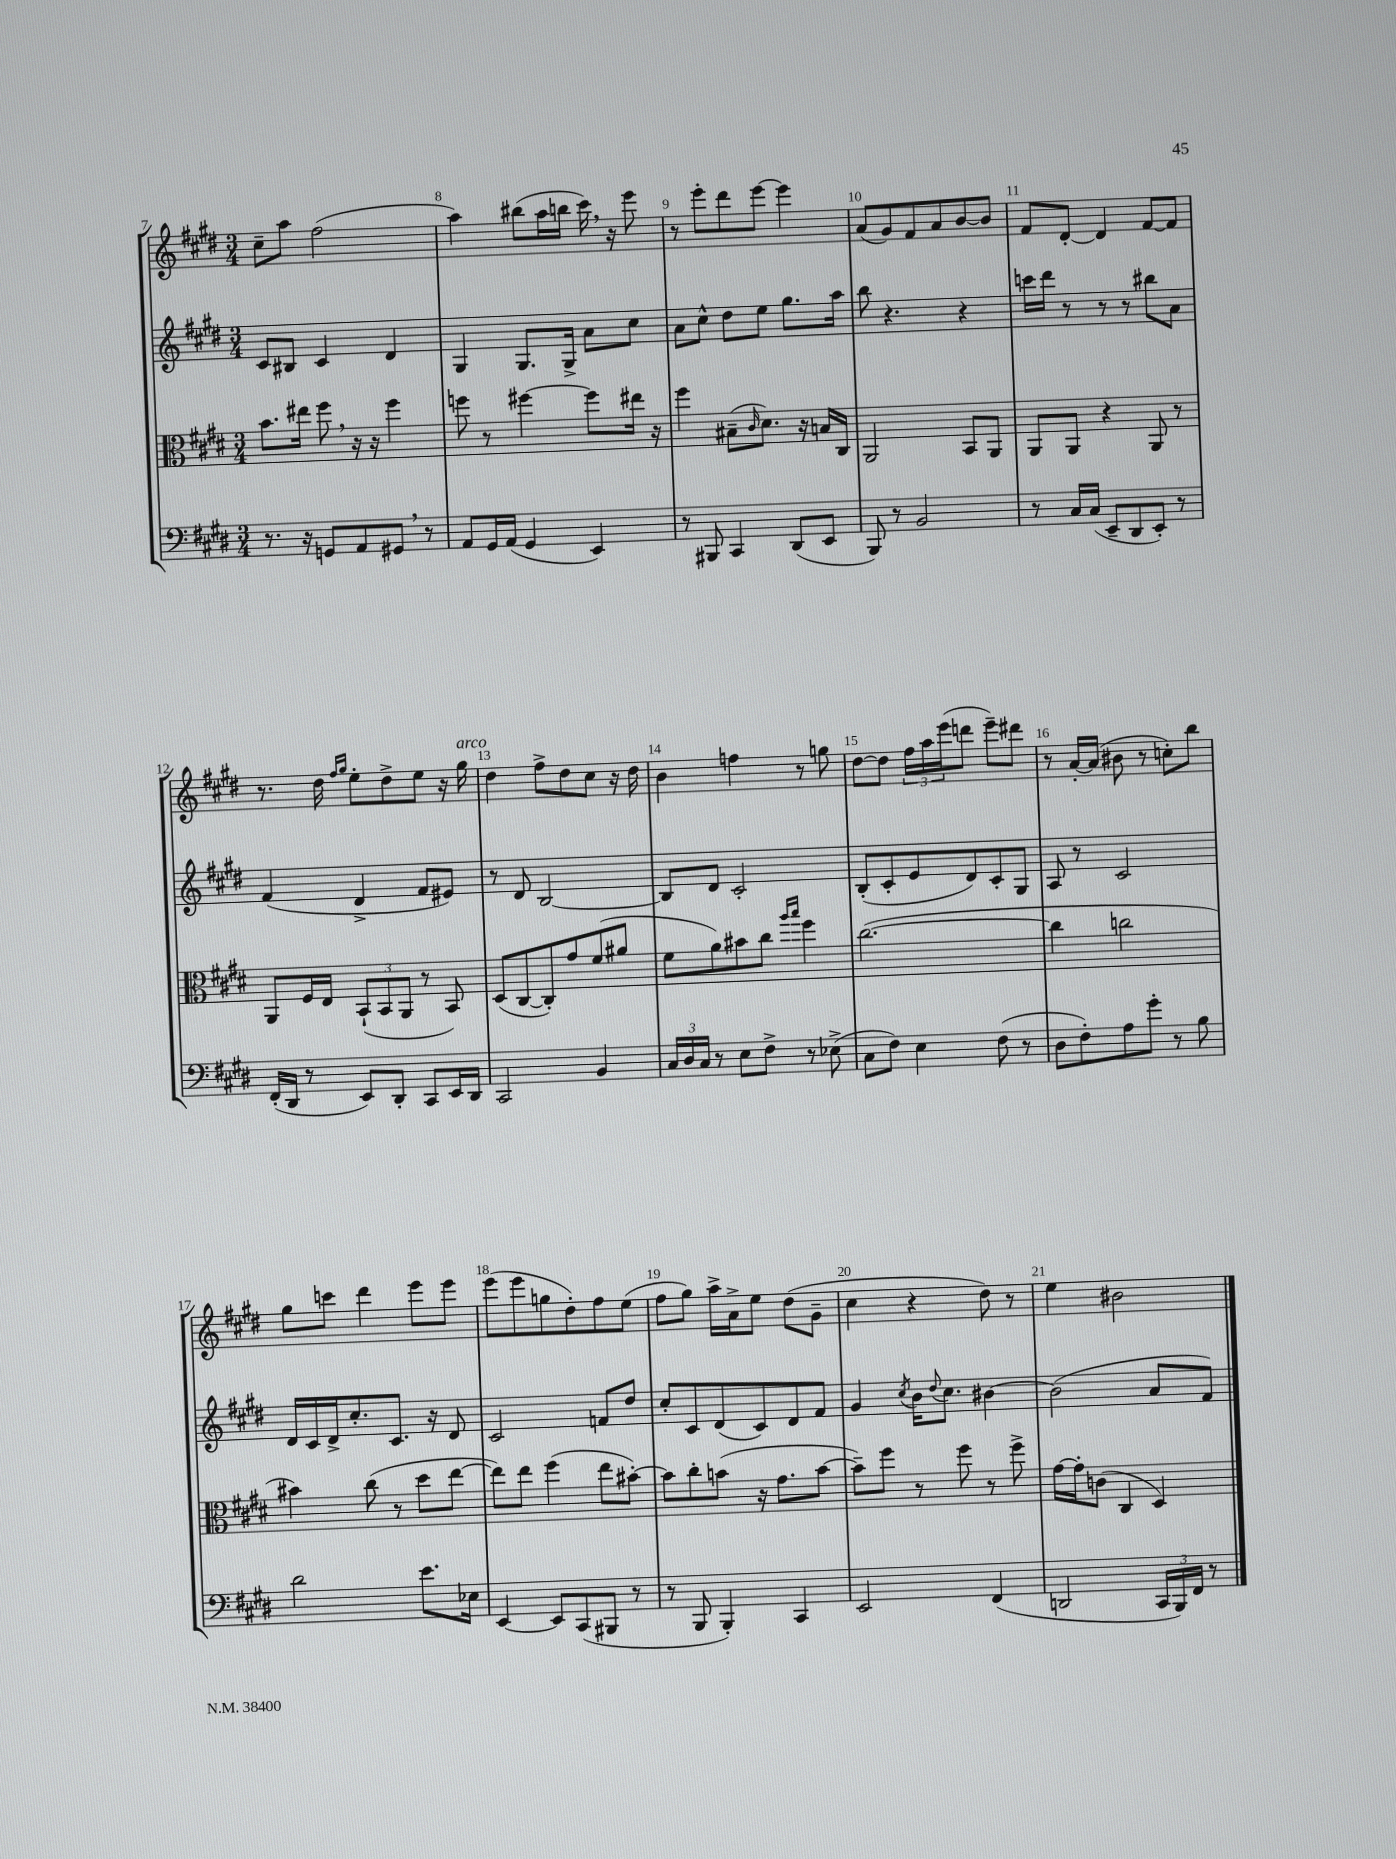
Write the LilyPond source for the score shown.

<<
\new StaffGroup <<
\new Staff = "s0" {
    \clef treble \key e \major \numericTimeSignature \time 3/4
    cis''8-- a''8 fis''2( |
    a''4) bis''8( a''16 b''16 cis'''16) \breathe r16 e'''8 |
    r8 e'''8-. dis'''8 e'''8~ e'''4 |
    a'8( gis'8) fis'8 a'8 b'8~ b'8 |
    fis'8 dis'8~-. dis'4 fis'8~ fis'8 |
    r8. dis''16 \grace { fis''16 gis''16 } e''8-. dis''8-> e''8 r16 gis''16^\markup { \italic "arco" } |
    dis''4 fis''8-> dis''8 cis''8 r16 dis''16 |
    b'4 f''4 r8 g''8 |
    dis''8~ dis''8 \tuplet 3/2 { fis''16 a''16 e'''16( } d'''8 e'''8--) dis'''8 |
    r8 a'16~-. a'16( bis'8 r8 c''8-.) b''8 |
    gis''8 c'''8 dis'''4 e'''8 e'''8 |
    e'''8( e'''8 g''8 dis''8-.) fis''8 e''8( |
    fis''8 gis''8) a''16-> a'16-> e''8 dis''8( gis'8-- |
    cis''4 r4 dis''8) r8 |
    e''4 bis'2 \bar "|." |
}
\new Staff = "s1" {
    \clef treble \key e \major \numericTimeSignature \time 3/4
    cis'8 bis8 cis'4 dis'4 |
    gis4 gis8. gis16-> a'8 cis''8 |
    a'8 cis''8-^ dis''8 e''8 gis''8. a''16 |
    b''8 r4. r4 |
    c'''16 dis'''16 r8 r8 r8 bis''8 a'8 |
    fis'4( dis'4-> fis'8 eis'8) |
    r8 dis'8 b2~ |
    b8 dis'8 cis'2-. |
    b8-.( cis'8-. e'8 dis'8) cis'8-. gis8 |
    a8 r8 cis'2 |
    dis'16 cis'16 dis'16-> cis''8.-. cis'8. r16 dis'8 |
    cis'2 f'8 dis''8 |
    cis''8-. cis'8 dis'8( cis'8) dis'8 fis'8 |
    gis'4 \acciaccatura { cis''8 } b'16 \appoggiatura { dis''8 } cis''8. bis'4~ |
    bis'2( a'8 fis'8) \bar "|." |
}
\new Staff = "s2" {
    \clef alto \key e \major \numericTimeSignature \time 3/4
    b'8. eis''16 fis''8 \breathe r16 r16 fis''4 |
    f''8 r8 fis''4~ fis''8 eis''16 r16 |
    fis''4 bis8--( \grace { cis'16 } dis'8.) r16 b16 cis16 |
    a,2 b,8 a,8 |
    a,8 a,8 r4 a,8 r8 |
    a,8 fis16 e16 \tuplet 3/2 { b,8-!( b,8 a,8 } r8 b,8) |
    dis8( cis8~ cis8-.) gis'8 fis'8( ais'8 |
    fis'8 a'8) bis'8 cis''8 \grace { a''16 b''16 } fis''4 |
    cis''2.~( |
    cis''4 c''2 |
    bis'4) cis''8( r8 dis''8 e''8~ |
    e''8) e''8 fis''4( e''8 bis'8~-.) |
    bis'8 cis''8-. b'8( r16 gis'8. b'8~ |
    b'8--) fis''8 r8 fis''8 r8 fis''8-> |
    gis'16~ gis'16-. c'8( cis4 dis4) \bar "|." |
}
\new Staff = "s3" {
    \clef bass \key e \major \numericTimeSignature \time 3/4
    r8. r16 g,8 a,8 gis,8 \breathe r8 |
    a,8 gis,16 a,16( gis,4 e,4) |
    r8 bis,,8 cis,4 dis,8( e,8 |
    b,,8) r8 b,2 |
    r8 cis16 cis16( e,8-- dis,8 e,8-.) r8 |
    fis,16-.( dis,16 r8 e,8) dis,8-. cis,8 e,16 dis,16 |
    cis,2 b,4 |
    \tuplet 3/2 { cis16 dis16 cis16 } r8 e8 fis8-> r8 ees8->( |
    cis8 fis8) e4 fis8( r8 |
    dis8 fis8-.) a8 gis'8-. r8 b8 |
    dis'2 e'8. ees16 |
    e,4~ e,8 cis,8( bis,,8 r8 |
    r8 b,,8 b,,4-.) cis,4 |
    e,2 fis,4( |
    d,2 \tuplet 3/2 { cis,16 b,,16) fis,16 } r8 \bar "|." |
}
>>
>>
\layout { \context { \Score currentBarNumber = #7 \override BarNumber.break-visibility = ##(#f #t #t) barNumberVisibility = #all-bar-numbers-visible } }
